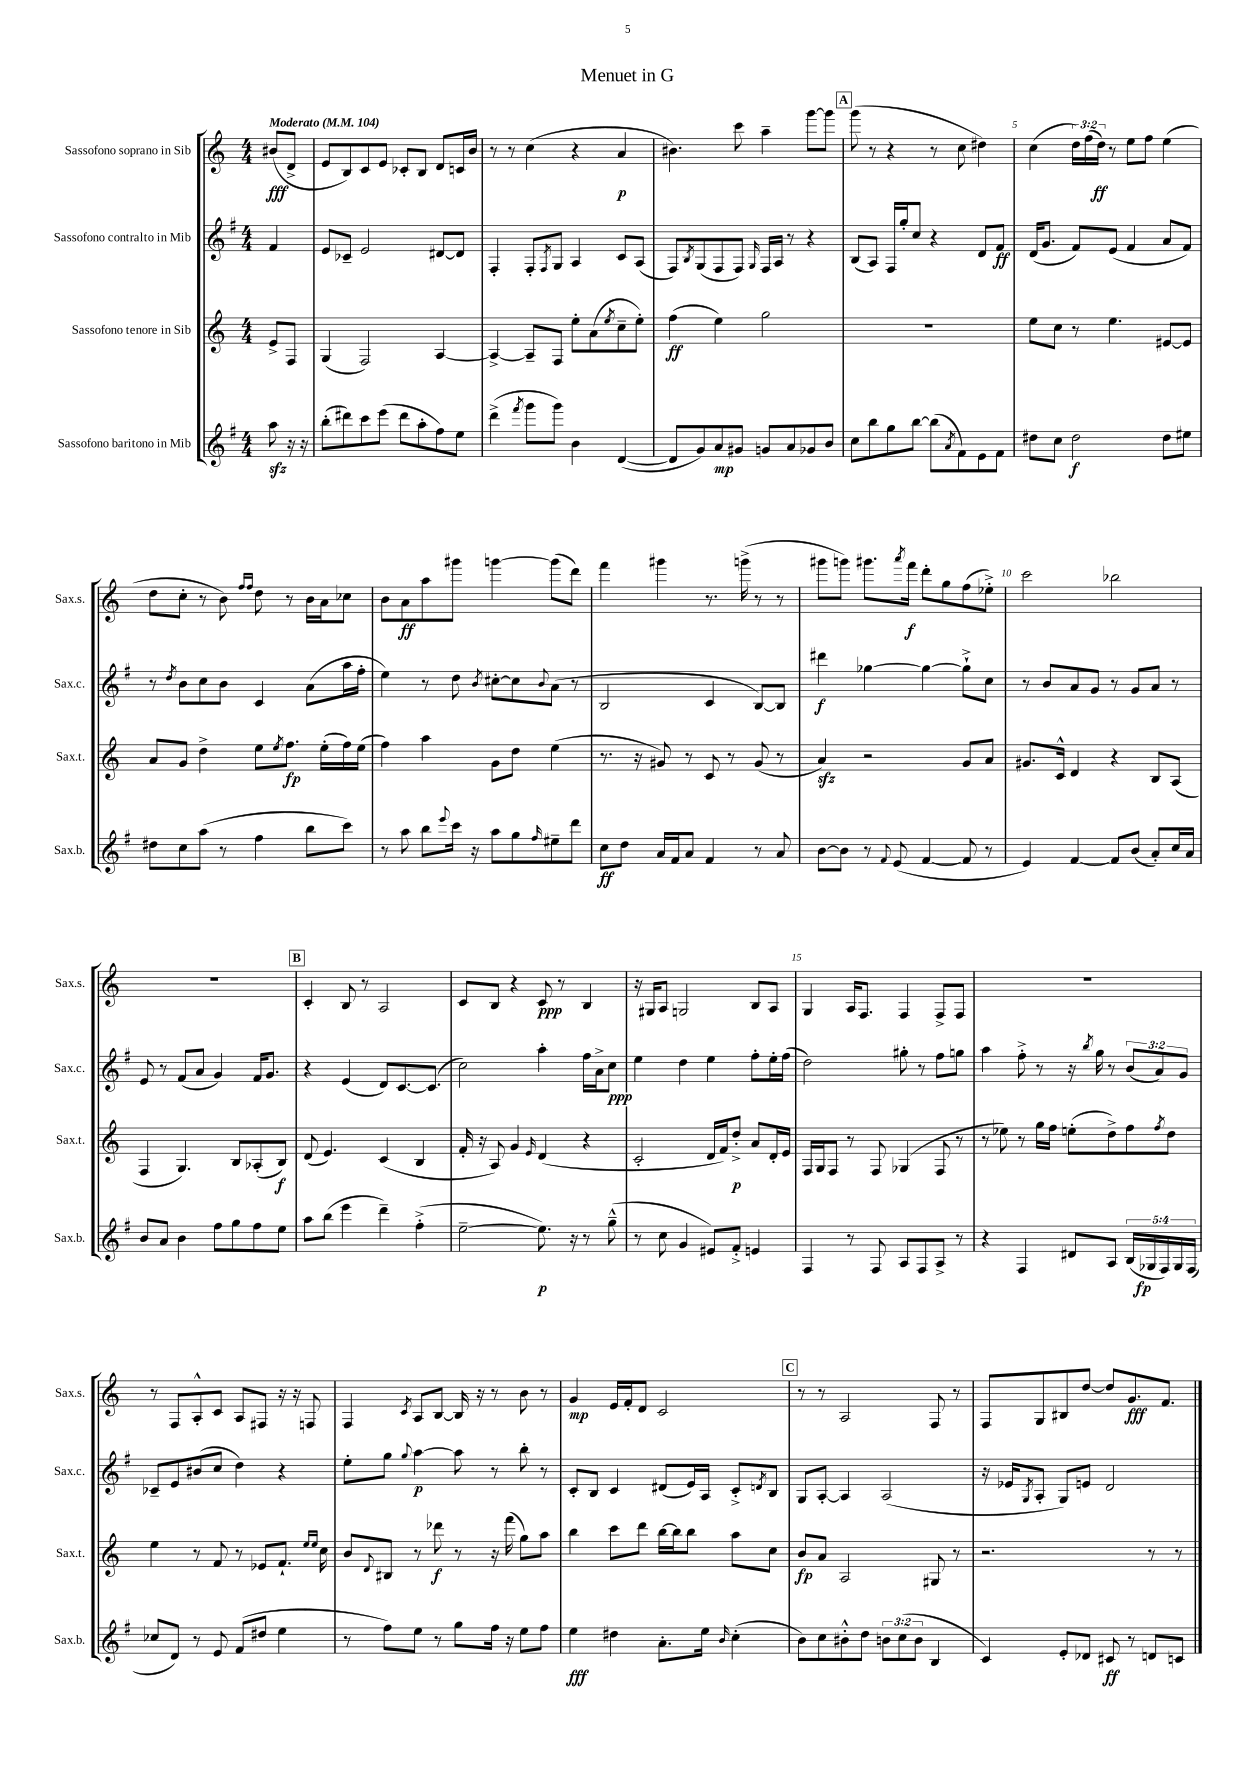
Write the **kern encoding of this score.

**kern	**dynam	**kern	**dynam	**kern	**dynam	**kern	**dynam
*part4	*part4	*part3	*part3	*part2	*part2	*part1	*part1
*staff4	*staff4	*staff3	*staff3	*staff2	*staff2	*staff1	*staff1
*I"Sassofono baritono in Mib	*	*I"Sassofono tenore in Sib	*	*I"Sassofono contralto in Mib	*	*I"Sassofono soprano in Sib	*
*I'Sax.b.	*	*I'Sax.t.	*	*I'Sax.c.	*	*I'Sax.s.	*
*clefG2	*	*clefG2	*	*clefG2	*	*clefG2	*
*k[f#]	*	*k[]	*	*k[f#]	*	*k[]	*
*M4/4	*	*M4/4	*	*M4/4	*	*M4/4	*
*MM104	*	*MM104	*	*MM104	*	*MM104	*
=	=	=	=	=	=	=	=
!	!	!	!	!	!	!LO:TX:a:B:t=Moderato	!
8aazz\	.	8e^/L	.	4f#/	.	(8b#X/L	fff
16r	.	8F/J	.	.	.	8d^/J	.
16r	.	.	.	.	.	.	.
=1	=1	=1	=1	=1	=1	=1	=1
(8bb'\L	.	(4G/	.	8e/L	.	8e/L	.
8ddd#X\)	.	.	.	8c-X~/J	.	8B/)	.
8ccc\	.	2F/)	.	2e/	.	8c/	.
(8eee\J	.	.	.	.	.	8e/J	.
8ddd#\L	.	.	.	.	.	8c-X'/L	.
8aa'\	.	.	.	.	.	8B/J	.
8ff#\)	.	[4A/	.	[8d#X/L	.	8d/L	.
8ee\J	.	.	.	8d#/J]	.	16cn/L	.
.	.	.	.	.	.	16b/JJ	.
=2	=2	=2	=2	=2	=2	=2	=2
(4ddd^\	.	4A^/_	.	4F#'/	.	8r	.
.	.	.	.	.	.	8r	.
8qfff#/	.	.	.	.	.	.	.
8ggg\L	.	8A~/L]	.	8F#'/L	.	(4cc\	.
.	.	.	.	8qF#/	.	.	.
8ggg\J)	.	8F/J	.	8G/J	.	.	.
4b\	.	8ee'\L	.	4A/	.	4r	.
.	.	(8a\	.	.	.	.	.
.	.	8qee/	.	.	.	.	.
([4d/	.	8cc~\	.	8c/L	.	4a/	p
.	.	8ee'\J)	.	(8A/J	.	.	.
=3	=3	=3	=3	=3	=3	=3	=3
8d/L]	.	(4ff\	ff	8F#/L)	.	4.b#X\)	.
.	.	.	.	8qB/	.	.	.
8g/)	.	.	.	(8G/	.	.	.
8a/	mp	4ee\)	.	8F#/	.	.	.
8g#X/J	.	.	.	8F#/J)	.	8ccc\	.
.	.	.	.	16qqG/	.	.	.
8gn/L	.	2gg\	.	16F#/LL	.	4aa~\	.
.	.	.	.	16A/JJ	.	.	.
8a/	.	.	.	8r	.	.	.
8g-X/	.	.	.	4r	.	[8ggg\L	.
8b/J	.	.	.	.	.	8ggg\J]	.
!!LO:REH:place=s1:t=A
=4	=4	=4	=4	=4	=4	=4	=4
8cc\L	.	1r	.	(8B/L	.	(8ggg\	.
8bb\	.	.	.	8A/J)	.	8r	.
8gg\	.	.	.	16F#/LL	.	4r	.
.	.	.	.	16gg'/J	.	.	.
[8bb\J	.	.	.	8cc/J	.	.	.
(8bb\L]	.	.	.	4r	.	8r	.
8qa/	.	.	.	.	.	.	.
8f#\)	.	.	.	.	.	8cc\	.
8e\	.	.	.	8d/L	.	4dd#X\)	.
8f#\J	.	.	.	8f#/J	ff	.	.
=5	=5	=5	=5	=5	=5	=5	=5
8dd#X\L	.	8ee\L	.	(16d/KL	.	(4cc\	.
.	.	.	.	8.g/J	.	.	.
8cc\J	.	8cc\J	.	.	.	.	.
2dd#\	f	8r	.	8f#/L)	.	24dd\LL)	.
.	.	.	.	.	.	(24ff\	.
.	.	.	.	.	.	24dd\JJ)	ff
.	.	4.ee\	.	(8e/J	.	8r	.
.	.	.	.	4f#/	.	8ee\L	.
.	.	.	.	.	.	8ff\J	.
8dd#\L	.	[8e#X/L	.	8a/L	.	(4ee\	.
8ee#X\J	.	8e#/J]	.	8f#/J)	.	.	.
!!LO:LB:g=z
=6	=6	=6	=6	=6	=6	=6	=6
8dd#X\L	.	8a/L	.	8r	.	8dd\L	.
.	.	.	.	8qdd/	.	.	.
8cc\	.	8g/J	.	8b\L	.	8cc'\J	.
(8aa\J	.	4dd^\	.	8cc\	.	8r	.
8r	.	.	.	8b\J	.	8b\)	.
.	.	.	.	.	.	16qqff/LL	.
.	.	.	.	.	.	16qqff/JJ	.
4ff#\	.	8ee\L	.	4c/	.	8dd\	.
.	.	8qee/	.	.	.	.	.
.	.	8.ff\J	fp	.	.	8r	.
8bb\L	.	.	.	(8a\L	.	16b\LL	.
.	.	(16ee'\LL	.	.	.	16a\J	.
8ccc\J)	.	16ff\)	.	16aa\L	.	8cc-X\J	.
.	.	(16ee\JJ	.	16ff#'\JJ	.	.	.
=7	=7	=7	=7	=7	=7	=7	=7
8r	.	4ff\)	.	4ee\)	.	8b\L	.
8aa\	.	.	.	.	.	8a\	ff
8bb\L	.	4aa\	.	8r	.	8aa\	.
8qqeee/	.	.	.	.	.	.	.
16ccc\Jk	.	.	.	8dd\	.	8ggg#X\J	.
16r	.	.	.	.	.	.	.
.	.	.	.	8qb/	.	.	.
8aa\L	.	8g\L	.	[8cc#X'\L	.	[4gggn\	.
8gg\	.	8dd\J	.	8cc#\]	.	.	.
16qqff#/	.	.	.	8qqb/	.	.	.
8ee#X~\	.	(4ee\	.	(8a\J	.	(8ggg\L]	.
8ddd\J	.	.	.	8r	.	8ddd\J)	.
=8	=8	=8	=8	=8	=8	=8	=8
8cc\L	ff	8.r	.	2B/	.	4fff\	.
8dd\J	.	.	.	.	.	.	.
.	.	16r	.	.	.	.	.
16a/LL	.	8g#X/)	.	.	.	4ggg#X\	.
16f#/J	.	.	.	.	.	.	.
8a/J	.	8r	.	.	.	.	.
4f#/	.	8c/	.	4c/	.	8.r	.
.	.	8r	.	.	.	.	.
.	.	.	.	.	.	(16gggn^\	.
8r	.	(8g#/	.	[8B/L)	.	8r	.
8a/	.	8r	.	8B/J]	.	8r	.
=9	=9	=9	=9	=9	=9	=9	=9
[8b\L	.	4azz/)	.	4ddd#X\	f	8ggg#X\L	.
8b\J]	.	.	.	.	.	8gggn\J)	.
8r	.	2r	.	[4gg-X\	.	8.ggg#X\L	.
8qqf#/	.	.	.	.	.	.	.
(8e/	.	.	.	.	.	.	.
.	.	.	.	.	.	8qaaa/	.
.	.	.	.	.	.	16fff\Jk	f
[4f#/	.	.	.	4gg-\_	.	8ddd'\L	.
.	.	.	.	.	.	8gg\	.
8f#/]	.	8g/L	.	8gg-`^\L]	.	(8ff\	.
8r	.	8a/J	.	8cc\J	.	8ee-X'^\J)	.
=10	=10	=10	=10	=10	=10	=10	=10
4e/)	.	8.g#X/L	.	8r	.	2ccc\	.
.	.	.	.	8b/L	.	.	.
.	.	16c^^/Jk	.	.	.	.	.
[4f#/	.	4d/	.	8a/	.	.	.
.	.	.	.	8g/J	.	.	.
8f#/L]	.	4r	.	8r	.	2bb-X\	.
(8b/J	.	.	.	8g/L	.	.	.
8a'/L)	.	8B/L	.	8a/J	.	.	.
16cc/L	.	(8A/J	.	8r	.	.	.
16a/JJ	.	.	.	.	.	.	.
!!LO:LB:g=z
=11	=11	=11	=11	=11	=11	=11	=11
8b/L	.	4F/	.	8e/	.	1r	.
8a/J	.	.	.	8r	.	.	.
4b\	.	4.G/)	.	(8f#/L	.	.	.
.	.	.	.	8a/J	.	.	.
8ff#\L	.	.	.	4g/)	.	.	.
8gg\	.	8B/L	.	.	.	.	.
8ff#\	.	(8A-X'/	.	16f#/KL	.	.	.
.	.	.	.	8.g/J	.	.	.
8ee\J	.	8B/J)	f	.	.	.	.
!!LO:REH:place=s1:t=B
=12	=12	=12	=12	=12	=12	=12	=12
8aa\L	.	(8d/	.	4r	.	4c'/	.
(8bb\J	.	4.e/)	.	.	.	.	.
4eee\	.	.	.	(4e/	.	8B/	.
.	.	.	.	.	.	8r	.
4ddd~\)	.	(4c/	.	8d/L)	.	2A/	.
.	.	.	.	[8.c/	.	.	.
(4ff#'^\	.	4B/	.	.	.	.	.
.	.	.	.	(8.c/J]	.	.	.
=13	=13	=13	=13	=13	=13	=13	=13
[2ee~\	.	16f'/	.	2cc\)	.	8c/L	.
.	.	16r	.	.	.	.	.
.	.	8A/)	.	.	.	8B/J	.
.	.	4g/	.	.	.	4r	.
.	.	16qqe/	.	.	.	.	.
8.ee\])	p	(4d/	.	4aa'\	.	8c/	ppp
.	.	.	.	.	.	8r	.
16r	.	.	.	.	.	.	.
8r	.	4r	.	16ff#\LL	.	4B/	.
.	.	.	.	16a^\J	.	.	.
(8gg~^^\	.	.	.	8cc\J	ppp	.	.
=14	=14	=14	=14	=14	=14	=14	=14
8r	.	2c'/	.	4ee\	.	16r	.
.	.	.	.	.	.	16G#X/KL	.
8cc\	.	.	.	.	.	8A/J	.
4g/	.	.	.	4dd\	.	2Gn/	.
8e#X/L)	.	16d/LL	.	4ee\	.	.	.
.	.	16f/J)	.	.	.	.	.
8f#'^/J	.	8dd'^/J	p	.	.	.	.
4en/	.	8a/L	.	8ff#'\L	.	8B/L	.
.	.	16d'/L	.	16ee'\L	.	8A/J	.
.	.	16e/JJ	.	(16ff#\JJ	.	.	.
=15	=15	=15	=15	=15	=15	=15	=15
4F#/	.	16F/LL	.	2dd\)	.	4G/	.
.	.	16G/J	.	.	.	.	.
.	.	8F/J	.	.	.	.	.
8r	.	8r	.	.	.	16A/KL	.
.	.	.	.	.	.	8.F/J	.
8F#/	.	8F/	.	.	.	.	.
8A/L	.	(4G-X/	.	8gg#X'\	.	4F/	.
8F#/	.	.	.	8r	.	.	.
8A^/J	.	8F/	.	8ff#\L	.	8F^/L	.
8r	.	8r	.	8ggn\J	.	8F/J	.
=16	=16	=16	=16	=16	=16	=16	=16
4r	.	8r	.	4aa\	.	1r	.
.	.	8ee-X\)	.	.	.	.	.
4F#/	.	8r	.	8ff#'^\	.	.	.
.	.	16gg\LL	.	8r	.	.	.
.	.	16ff\JJ	.	.	.	.	.
8d#X/L	.	(8een'\L	.	16r	.	.	.
.	.	.	.	8qbb/	.	.	.
.	.	.	.	16gg\	.	.	.
8A/J	.	8dd^\)	.	8r	.	.	.
(20B/LL	.	8ff\	.	(12b/L	.	.	.
20G-X/	fp	.	.	.	.	.	.
.	.	.	.	12a/)	.	.	.
20F#/)	.	.	.	.	.	.	.
.	.	8qff/	.	.	.	.	.
.	.	8dd\J	.	.	.	.	.
20G-/	.	.	.	.	.	.	.
.	.	.	.	12g/J	.	.	.
(20F#/JJ	.	.	.	.	.	.	.
!!LO:LB:g=z
=17	=17	=17	=17	=17	=17	=17	=17
8cc-X/L	.	4ee\	.	8c-X~/L	.	8r	.
8d/J)	.	.	.	8e/	.	8F/L	.
8r	.	8r	.	(8b#X/	.	8A'^^/	.
8e/	.	8f/	.	8cc/J	.	8c/J	.
(8f#/L	.	8r	.	4dd\)	.	8A/L	.
8dd#X/J	.	8e-X/L	.	.	.	8F#X/J	.
4ee\	.	8.f`/J	.	4r	.	16r	.
.	.	.	.	.	.	16r	.
.	.	.	.	.	.	8Fn/	.
.	.	16qqee/LL	.	.	.	.	.
.	.	16qqee/JJ	.	.	.	.	.
.	.	16cc\	.	.	.	.	.
=18	=18	=18	=18	=18	=18	=18	=18
8r	.	8b/L	.	8ee'\L	.	4F/	.
.	.	8qqd/	.	.	.	.	.
8ff#\L)	.	8B#X/J	.	8gg\J	.	.	.
.	.	.	.	8qqgg/	.	8qc/	.
8ee\J	.	8r	.	[4aa\	p	8A/L	.
8r	.	8ddd-X\	f	.	.	[8B/J	.
8gg\L	.	8r	.	8aa\]	.	16B/]	.
.	.	.	.	.	.	16r	.
16ff#\Jk	.	16r	.	8r	.	8r	.
16r	.	(16fff\	.	.	.	.	.
8ee\L	.	8gg\L)	.	8bb'\	.	8b\	.
8ff#\J	.	8aa\J	.	8r	.	8r	.
=19	=19	=19	=19	=19	=19	=19	=19
4ee\	fff	4bb\	.	8c'/L	.	4g/	mp
.	.	.	.	8B/J	.	.	.
4dd#X\	.	8ccc\L	.	4c/	.	16e/LL	.
.	.	.	.	.	.	16f'/J	.
.	.	8ddd\J	.	.	.	8d/J	.
8.a'\L	.	[16bb\LL	.	(8d#X/L	.	2c/	.
.	.	16bb\J]	.	.	.	.	.
.	.	8bb\J	.	16e/L)	.	.	.
16ee\Jk	.	.	.	16A/JJ	.	.	.
16qqb/	.	.	.	.	.	.	.
(4cc'\	.	8aa\L	.	8c'^/L	.	.	.
.	.	.	.	8qdn/	.	.	.
.	.	8cc\J	.	8B/J	.	.	.
!!LO:REH:place=s1:t=C
=20	=20	=20	=20	=20	=20	=20	=20
8b\L)	.	8b/L	fp	8G/L	.	8r	.
8cc\	.	8a/J	.	[8A'/J	.	8r	.
8b#X'^^\	.	2A/	.	4A/]	.	2A/	.
8dd\J	.	.	.	.	.	.	.
12bn\L	.	.	.	(2A/	.	.	.
(12cc\	.	.	.	.	.	.	.
12b\J	.	.	.	.	.	.	.
4B/	.	8G#X/	.	.	.	8F/	.
.	.	8r	.	.	.	8r	.
=21	=21	=21	=21	=21	=21	=21	=21
4c/)	.	2.r	.	16r	.	8F/L	.
.	.	.	.	16e-X/KL	.	.	.
.	.	.	.	8qG/	.	.	.
.	.	.	.	8A'/J	.	8G/	.
8e'/L	.	.	.	8G/L)	.	8B#X/	.
8d-X/J	.	.	.	8en/J	.	[8dd/J	.
8c#X/	ff	.	.	2d/	.	8dd/L]	.
8r	.	.	.	.	.	8.g/	fff
8dn/L	.	8r	.	.	.	.	.
.	.	.	.	.	.	8.f/J	.
8cn/J	.	8r	.	.	.	.	.
==	==	==	==	==	==	==	==
*-	*-	*-	*-	*-	*-	*-	*-
